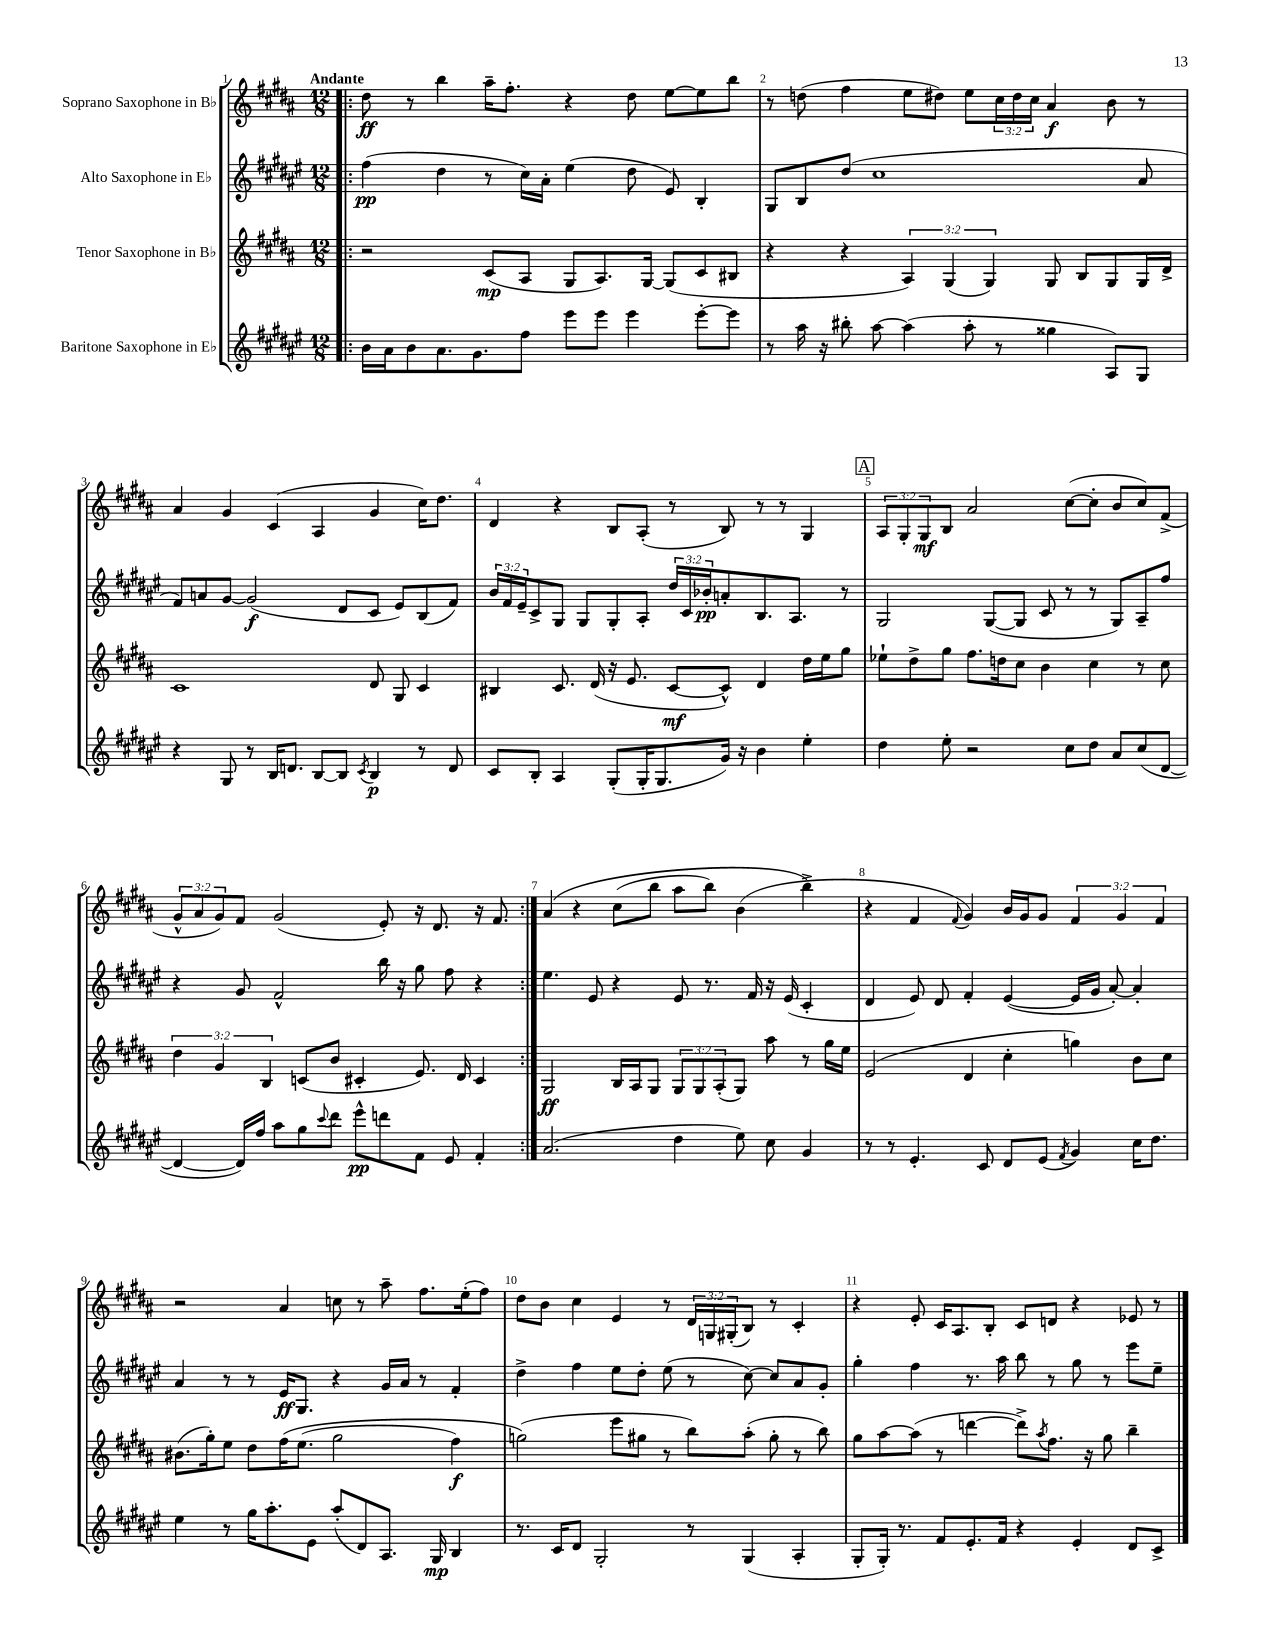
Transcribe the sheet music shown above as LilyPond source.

<<
\new StaffGroup <<
\new Staff = "s0" \with { instrumentName = "Soprano Saxophone in Bb" } {
    \clef treble \key b \major \numericTimeSignature \time 12/8 \override Staff.TupletNumber.text = #tuplet-number::calc-fraction-text \tempo "Andante"
    \repeat volta 2 { \bar ".|:" dis''8\ff r8 b''4 ais''16-- fis''8.-. r4 dis''8 e''8~ e''8 b''8 |
    r8 d''8( fis''4 e''8 dis''8) e''8 \tuplet 3/2 { cis''16 dis''16 cis''16 } ais'4\f b'8 r8 |
    ais'4 gis'4 cis'4( ais4 gis'4 cis''16) dis''8. |
    dis'4 r4 b8 ais8-.( r8 b8) r8 r8 gis4 |
    \mark \markup { \box "A" } \tuplet 3/2 { ais8 gis8-. gis8\mf } b8 ais'2 cis''8~( cis''8-. b'8 cis''8) fis'8->( |
    \tuplet 3/2 { gis'8-^ ais'8 gis'8) } fis'8 gis'2( e'8-.) r16 dis'8. r16 fis'8. | }
    ais'4\( r4 cis''8( b''8 ais''8 b''8) b'4( b''4->\) |
    r4 fis'4 \appoggiatura { fis'8 } gis'4) b'16 gis'16 gis'8 \tuplet 3/2 { fis'4 gis'4 fis'4 } |
    r2 ais'4 c''8 r8 ais''8-- fis''8. e''16-.( fis''8) |
    dis''8 b'8 cis''4 e'4 r8 \tuplet 3/2 { dis'16 g16 gis16-.( } b8) r8 cis'4-. |
    r4 e'8-. cis'16 ais8. b8-. cis'8 d'8 r4 ees'8 r8 \bar "|." |
}
\new Staff = "s1" \with { instrumentName = "Alto Saxophone in Eb" } {
    \clef treble \key fis \major \numericTimeSignature \time 12/8 \override Staff.TupletNumber.text = #tuplet-number::calc-fraction-text
    \repeat volta 2 { \bar ".|:" fis''4\pp( dis''4 r8 cis''16) ais'16-. eis''4( dis''8 eis'8) b4-. |
    gis8 b8 dis''8( cis''1 ais'8 |
    fis'8) a'8 gis'8~ gis'2\f( dis'8 cis'8 eis'8) b8( fis'8) |
    \tuplet 3/2 { b'16 fis'16 eis'16-- } cis'8-> gis8 gis8 gis8-. ais8-. \tuplet 3/2 { dis''16 cis'16 bes'16-.\pp } a'8-. b8. ais8. r8 |
    \mark \markup { \box "A" } gis2 gis8~( gis8 cis'8 r8 r8 gis8) ais8-- fis''8 |
    r4 gis'8 fis'2-^ b''16 r16 gis''8 fis''8 r4 | }
    eis''4. eis'8 r4 eis'8 r8. fis'16 r16 eis'16( cis'4-. |
    dis'4 eis'8) dis'8 fis'4-. eis'4~( eis'16 gis'16 ais'8~-.) ais'4-. |
    ais'4 r8 r8 eis'16\ff gis8. r4 gis'16 ais'16 r8 fis'4-. |
    dis''4-> fis''4 eis''8 dis''8-. eis''8( r8 cis''8~) cis''8 ais'8 gis'8-. |
    gis''4-. fis''4 r8. ais''16 b''8 r8 gis''8 r8 eis'''8 eis''8-- \bar "|." |
}
\new Staff = "s2" \with { instrumentName = "Tenor Saxophone in Bb" } {
    \clef treble \key b \major \numericTimeSignature \time 12/8 \override Staff.TupletNumber.text = #tuplet-number::calc-fraction-text
    \repeat volta 2 { \bar ".|:" r2 cis'8\mp( ais8 gis8 ais8.) gis16~ gis8( cis'8 bis8 |
    r4 r4 \tuplet 3/2 { ais4) gis4( gis4) } gis8 b8 gis8 gis16 dis'16-> |
    cis'1 dis'8 gis8 cis'4 |
    bis4 cis'8. dis'16( r16 e'8. cis'8~\mf cis'8-^) dis'4 dis''16 e''16 gis''8 |
    \mark \markup { \box "A" } ees''8-! dis''8-> gis''8 fis''8. d''16 cis''8 b'4 cis''4 r8 cis''8 |
    \tuplet 3/2 { dis''4 gis'4 b4 } c'8( b'8 cis'4-. e'8.) dis'16 cis'4 | }
    gis2\ff b16 ais16 gis8 \tuplet 3/2 { gis8 gis8 ais8-.( } gis8) ais''8 r8 gis''16 e''16 |
    e'2( dis'4 cis''4-. g''4) b'8 cis''8 |
    bis'8.( gis''16-.) e''8 dis''8 fis''16\( e''8.( gis''2 fis''4\f) |
    g''2(\) e'''8 gis''8 r8 b''8) ais''8-.( gis''8-. r8 b''8) |
    gis''8 ais''8~ ais''8( r8 d'''4~ d'''8->) \acciaccatura { ais''8 } fis''8. r16 gis''8 b''4-- \bar "|." |
}
\new Staff = "s3" \with { instrumentName = "Baritone Saxophone in Eb" } {
    \clef treble \key fis \major \numericTimeSignature \time 12/8
    \repeat volta 2 { \bar ".|:" b'16 ais'16 b'8 ais'8. gis'8. fis''8 eis'''8 eis'''8 eis'''4 eis'''8~-. eis'''8 |
    r8 ais''16 r16 bis''8-. ais''8~ ais''4( ais''8-. r8 gisis''4 ais8) gis8 |
    r4 gis8 r8 b16 d'8. b8~ b8 \acciaccatura { cis'8 } b4\p r8 d'8 |
    cis'8 b8-. ais4 gis8-.( gis16-. gis8. gis'16) r16 b'4 eis''4-. |
    \mark \markup { \box "A" } dis''4 eis''8-. r2 cis''8 dis''8 ais'8 cis''8( dis'8~ |
    dis'4~ dis'16) fis''16 ais''8 gis''8 \appoggiatura { cis'''8 } dis'''8 eis'''8-^\pp d'''8 fis'8 eis'8 fis'4-. | }
    ais'2.( dis''4 eis''8) cis''8 gis'4 |
    r8 r8 eis'4.-. cis'8 dis'8 eis'8( \acciaccatura { fis'8 } gis'4) cis''16 dis''8. |
    eis''4 r8 gis''16 ais''8.-. eis'8 ais''8-.( dis'8) ais8. gis16\mp b4 |
    r8. cis'16 dis'8 gis2-. r8 gis4( ais4-. |
    gis8-. gis16-.) r8. fis'8 eis'8.-. fis'16 r4 eis'4-. dis'8 cis'8-> \bar "|." |
}
>>
>>
\layout { \context { \Score \override BarNumber.break-visibility = ##(#f #t #t) barNumberVisibility = #all-bar-numbers-visible } }
